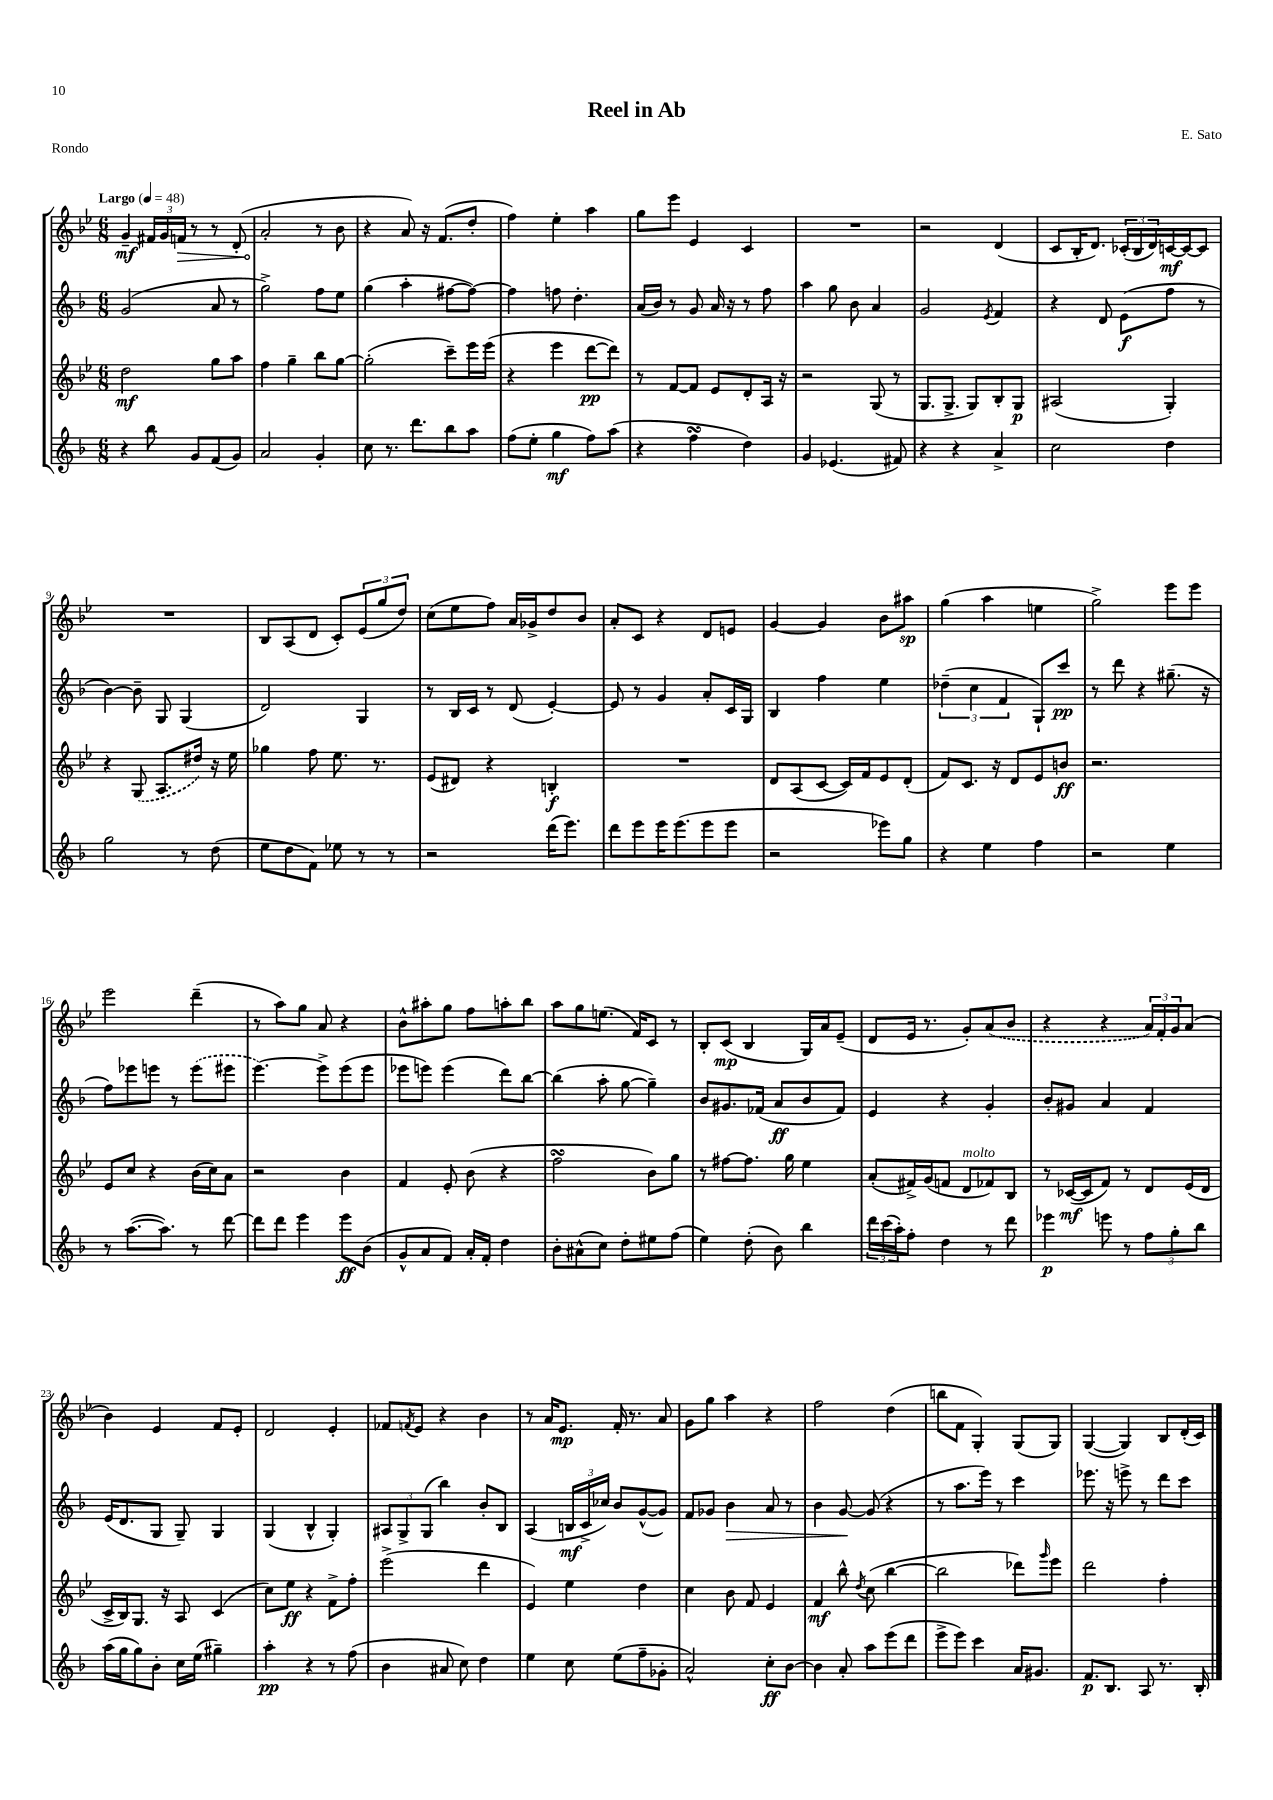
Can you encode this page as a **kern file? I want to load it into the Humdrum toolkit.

**kern	**kern	**kern	**kern
*staff4	*staff3	*staff2	*staff1
*clefG2	*clefG2	*clefG2	*clefG2
*k[b-]	*k[b-e-]	*k[b-]	*k[b-e-]
*M6/8	*M6/8	*M6/8	*M6/8
*MM48	*MM48	*MM48	*MM48
4r	2dd\	(2g/	4g~/
8bb-\	.	.	24f#/LL
.	.	.	24g/
.	.	.	24f/JJ
8g/L	.	.	8r
(8f/	8gg\L	8a/	8r
8g/J)	8aa\J	8r	(8d'/
=	=	=	=
2a/	4ff\	2gg^\)	2a'/
.	4gg~\	.	.
4g'/	8bb-\L	8ff\L	8r
.	[8gg\J	8ee\J	8b-\
=	=	=	=
8cc\	(2gg'\]	(4gg\	4r
8.r	.	.	.
.	.	4aa'\	8a/)
8.ddd\L	.	.	.
.	.	.	16r
.	.	.	(8.f/L
8bb-\	8ccc~\L)	[8ff#\L	.
8aa\J	16eee-\L	8ff#\_J)	8dd'/J
.	(16eee-\JJ	.	.
=	=	=	=
(8ff\L	4r	4ff#\]	4ff\)
8ee'\J	.	.	.
4gg\	4eee-\	8ff\	4ee-'\
.	.	4.dd'\	.
8ff\L)	[8ddd\L	.	4aa\
(8aa\J	8ddd\]J)	.	.
=	=	=	=
4r	8r	(16a/LL	8gg\L
.	.	16b-/JJ)	.
.	[8f/L	8r	8eee-\J
4ff\	8f/]J	8g/	4e-/
.	8e-/L	16a/	.
.	.	16r	.
4dd\)	8d'/	8r	4c/
.	16A/Jk	8ff\	.
.	16r	.	.
=	=	=	=
4g/	2r	4aa\	2.r
(4.e-/	.	8gg\	.
.	.	8b-\	.
.	(8G/	4a/	.
8f#/)	8r	.	.
=	=	=	=
4r	8.G/L	2g/	2r
.	8.G^/J	.	.
4r	.	.	.
.	8G/L)	.	.
.	.	8qe/	.
4a^/	8B-'/	4f/	(4d/
.	8G/J	.	.
=	=	=	=
2cc\	(2A#/	4r	8c/L
.	.	.	16B-'/K
.	.	.	8.d/J)
.	.	8d/	.
.	.	(8e\L	(24c-'/LL
.	.	.	24B-/
.	.	.	24d/)
4dd\	4G'/)	8ff\J	[16c/
.	.	.	16c/_J
.	.	8r	8c/]J
=	=	=	=
2gg\	4r	[4b-\)	2.r
.	(8G/	8b-~\]	.
.	8.A/L	8G/	.
8r	.	(4G/	.
.	16dd#/Jk)	.	.
(8dd\	16r	.	.
.	16ee-\	.	.
=	=	=	=
8ee\L	4gg-\	2d/)	8B-/L
8dd\	.	.	(8A/
8f\J)	8ff\	.	8d/J
8ee-\	8.ee-\	.	8c'/L)
8r	.	4G/	(12e-/
.	8.r	.	.
.	.	.	12gg/
8r	.	.	.
.	.	.	12dd/J)
=	=	=	=
2r	(8e-/L	8r	(8cc\L
.	8d#/J)	16B-/LL	8ee-\
.	.	16c/JJ	.
.	4r	8r	8ff\J)
.	.	(8d/	16a/LL
.	.	.	16g-^/J
(16ddd\LK	4B'/	[4e'/)	8dd/
8.eee\J)	.	.	.
.	.	.	8b-/J
=	=	=	=
8ddd\L	2.r	8e/]	8a'/L
8eee\	.	8r	8c/J
16eee\K	.	4g/	4r
(8.eee\	.	.	.
8eee\	.	8a'/L	8d/L
8eee\J	.	16c/L	8e/J
.	.	16G/JJ	.
=	=	=	=
2r	8d/L	4B-/	[4g/
.	(8A/	.	.
.	[8c/J	4ff\	4g/]
.	16c/]LL)	.	.
.	16f/J	.	.
8eee-\L)	8e-/	4ee\	8b-\L
8gg\J	(8d'/J	.	8aa#\J
=	=	=	=
4r	8f/L)	(6dd-~\	(4gg\
.	8.c/J	.	.
.	.	6cc\	.
4ee\	.	.	4aa\
.	16r	.	.
.	.	6f/	.
.	8d/L	.	.
4ff\	8e-/	8G`/L)	4ee\
.	8b/J	8ccc/J	.
=	=	=	=
2r	2.r	8r	2gg^\)
.	.	8ddd\	.
.	.	4r	.
4ee\	.	(8.gg#~\	8eee-\L
.	.	.	8eee-\J
.	.	16r	.
=	=	=	=
8r	8e-/L	8ff\L)	2eee-\
([8.aa\L	8cc/J	8eee-\	.
.	4r	8eee\J	.
8.aa\]J)	.	.	.
.	.	8r	.
8r	(16b-\LL	(8eee\L	(4ddd~\
.	16cc\J)	.	.
[8ddd\	8a\J	8eee#\J	.
=	=	=	=
8ddd\]L	2r	[4.eee\)	8r
8ddd\J	.	.	8aa\L)
4eee\	.	.	8gg\J
.	.	8eee^\]L	8a/
8eee\L	4b-\	(8eee\	4r
(8b-\J	.	8eee\J	.
=	=	=	=
8g^^/L	4f/	8eee-\L	8b-^^\L
8a/	.	8eee\J)	8aa#'\
8f/J)	8e-'/	(4eee\	8gg\J
16a'/LL	(8b-\	.	8ff\L
16f'/JJ	.	.	.
4dd\	4r	8ddd\L)	8aa'\
.	.	[8bb-\J	8bb-\J
=	=	=	=
8b-'\L	2ff\	(4bb-\]	8aa\L
(8a#^^\	.	.	8gg\
8cc\J)	.	8aa'\	(8.ee\J
8dd'\L	.	[8gg\	.
.	.	.	16f/LK)
8ee#\	8b-\L)	4gg~\])	8c/J
(8ff\J	8gg\J	.	8r
=	=	=	=
4ee\)	8r	8b-/L	8B-'/L
.	[8ff#\L	8.g#/	(8c/J
(8dd'\	8.ff#\]J	.	4B-/
.	.	(16f-/Jk	.
8b-\)	.	8a/L	.
.	16gg\	.	.
4bb-\	4ee-\	8b-/	16G/LL)
.	.	.	16a/J
.	.	8f-/J)	(8e-~/J
=	=	=	=
24ddd\LL	(8a'/L	4e/	8d/L
(24ccc\	.	.	.
24aa'\J)	.	.	.
8ff'\J	16f#^/L)	.	16e-/Jk
.	(16g/J	.	8.r
4dd\	8f/J	4r	.
.	8d/L	.	8g'/L)
8r	8f-/)	4g'/	(8a/
8ddd\	8B-/J	.	8b-/J
=	=	=	=
4eee-\	8r	8b-'/L	4r
.	([16c-/LL	8g#/J	.
.	16c-/]J	.	.
8eee\	8f/J)	4a/	4r
8r	8r	.	.
12ff\L	8d/L	4f/	24a/LL)
.	.	.	24f'/
12gg'\	.	.	24g/J
.	(16e-/L	.	(8a/J
12bb-\J	.	.	.
.	16d/JJ	.	.
=	=	=	=
(16aa\LL	16c^/LL	(16e/LK	4b-\)
16gg\J	16B-/J)	8.d/	.
8gg\)	8.G/J	.	.
8b-'\J	.	8G/J	4e-/
.	16r	.	.
16cc\LL	8A/	8G~/)	.
(16ee\JJ	.	.	.
4gg#~\)	(4c/	4G/	8f/L
.	.	.	8e-'/J
=	=	=	=
4aa'\	8cc\L)	(4G/	2d/
.	8ee-\J	.	.
4r	4r	4B-^^/	.
8r	8f^\L	4G'/)	4e-'/
(8ff\	8ff'\J	.	.
=	=	=	=
4b-\	(2eee-^\	12A#/L	8f-/L
.	.	12G^/	.
.	.	.	8qf/
.	.	.	8e-/J
.	.	(12G/J	.
8a#/	.	4bb-\)	4r
8cc\)	.	.	.
4dd\	4ddd\	8b-'/L	4b-\
.	.	8B-/J	.
=	=	=	=
4ee\	4e-/)	(4A/	8r
.	.	.	16a/LK
.	.	.	8.e-/J
8cc\	4ee-\	24B/LL	.
.	.	24c^/	.
.	.	24cc-/JJ)	.
(8ee\L	.	8b-/L	16f'/
.	.	.	8.r
8ff~\	4dd\	([8g^^/	.
8g-'\J	.	8g/]J)	8a/
=	=	=	=
2a^^/)	4cc\	8f/L	8g\L
.	.	8g-/J	8gg\J
.	8b-\	4b-\	4aa\
.	8f/	.	.
8cc'\L	4e-/	8a/	4r
[8b-\J	.	8r	.
=	=	=	=
4b-\]	4f/	4b-\	2ff\
8a'/	8bb-^^\	[8g/	.
.	8qdd/	.	.
8aa\L	(8cc\	(8g/]	.
(8eee\	[4bb-\	4r	(4dd\
8ddd\J	.	.	.
=	=	=	=
8eee^\L	2bb-\]	8r	8bb\L
8eee\J)	.	8.aa\L	8f\J
4ccc\	.	.	4G'/)
.	.	16eee\Jk)	.
.	.	8r	.
16a/LK	8ddd-\L)	4ccc\	(8G/L
8.g#/J	.	.	.
.	16qqggg/	.	.
.	8eee-\J	.	8G/J)
=	=	=	=
8.f/L	2ddd\	8.eee-\	([4G/
8.B-/J	.	16r	.
.	.	8eee^\	4G/])
8A/	.	8r	.
8.r	4ff'\	8ddd\L	8B-/L
.	.	8ccc\J	(16d'/L
16B-'/	.	.	16c/JJ)
==	==	==	==
*-	*-	*-	*-
